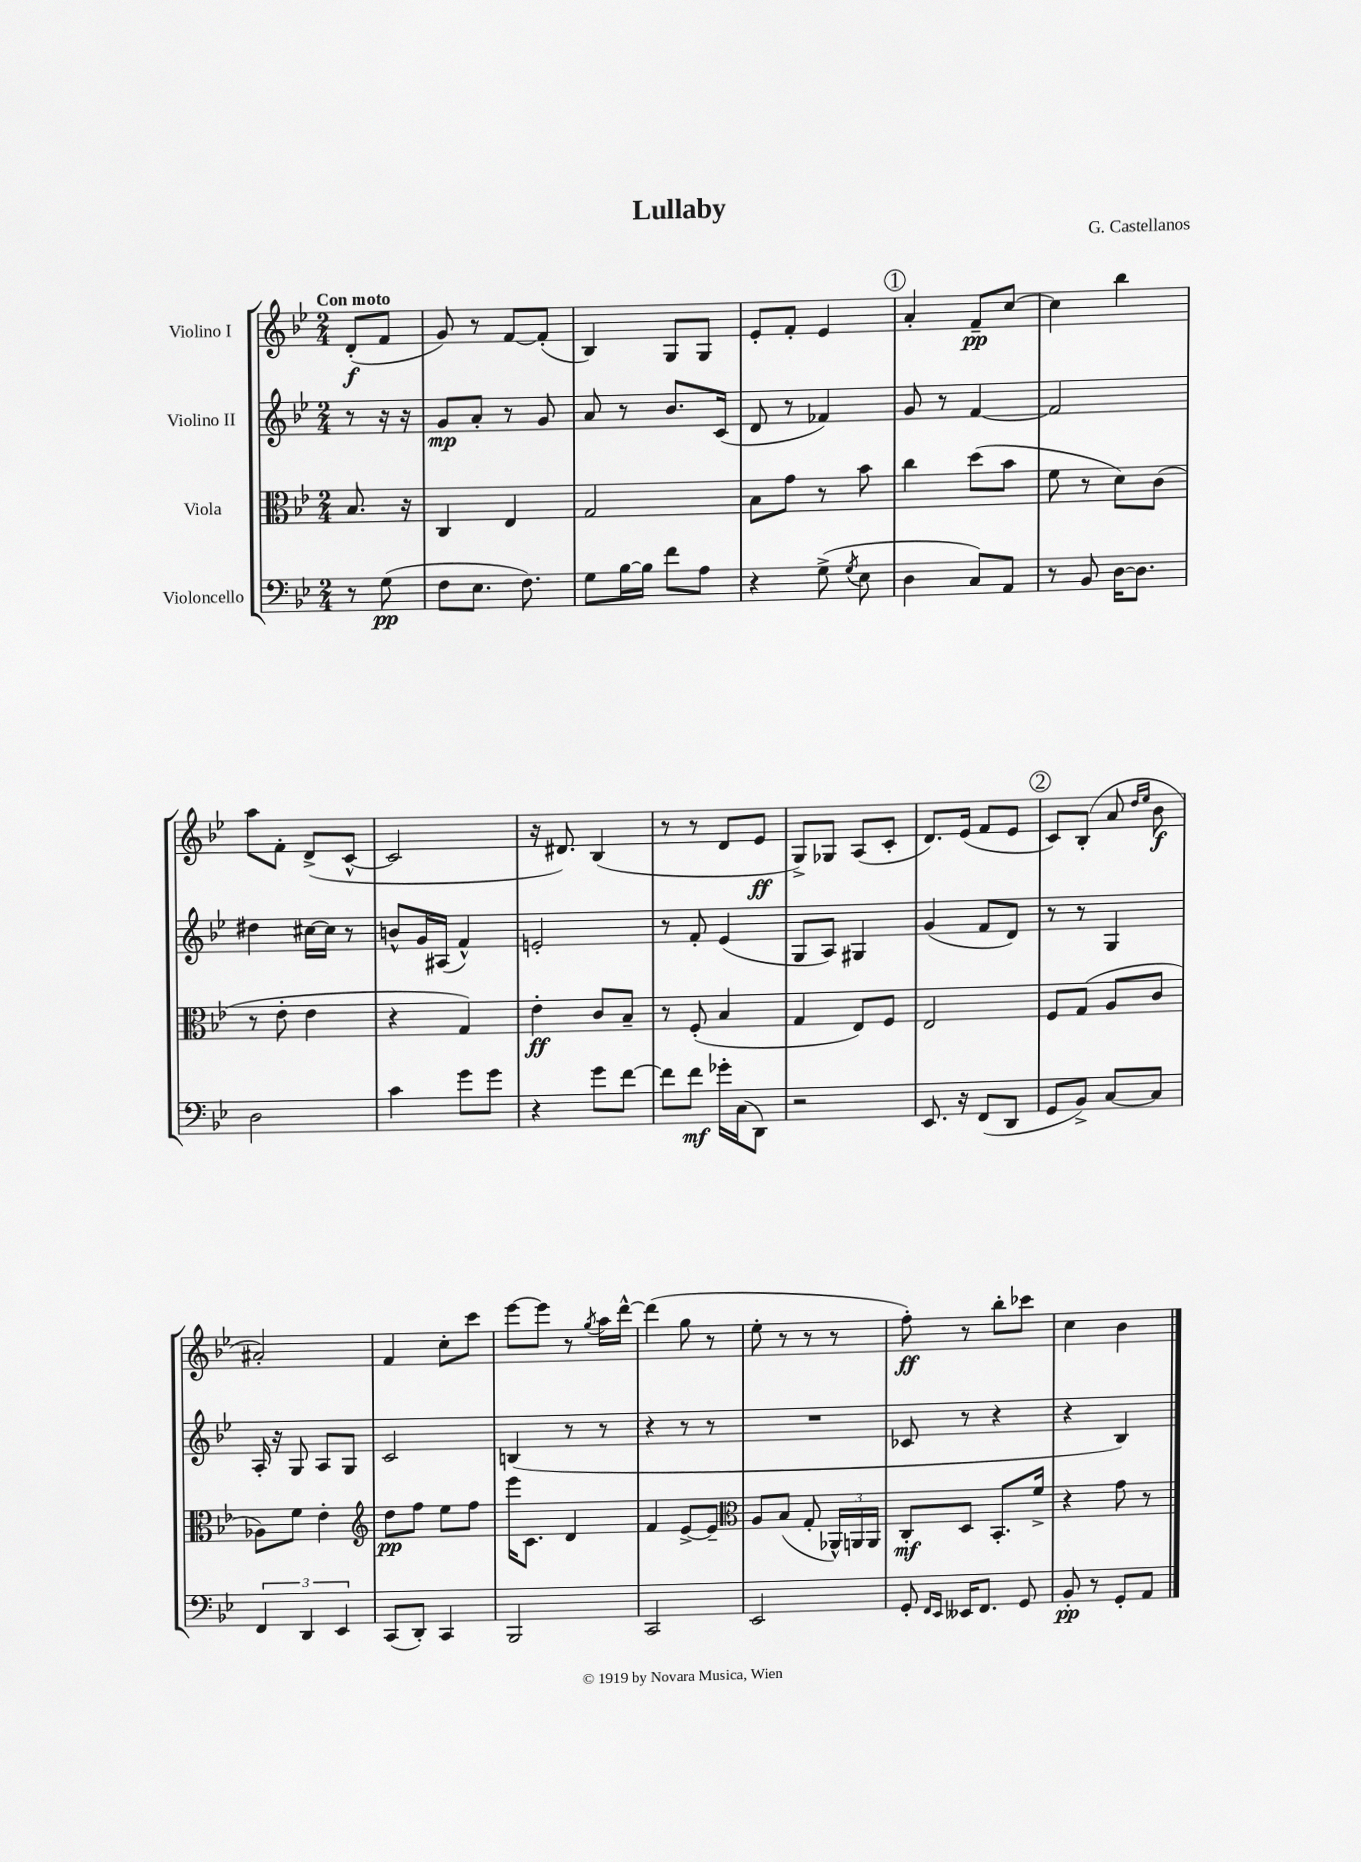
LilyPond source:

\header { title = "Lullaby" composer = "G. Castellanos" }
<<
\new StaffGroup <<
\new Staff = "s0" \with { instrumentName = "Violino I" } {
    \clef treble \key bes \major \numericTimeSignature \time 2/4 \partial 4 \tempo "Con moto"
    \autoBeamOff d'8[-.\f( f'8] |
    g'8) r8 f'8[~ f'8]-.( |
    bes4) g8[ g8] |
    ees'8[-. f'8]-. ees'4 |
    \mark \markup { \circle "1" } a'4-. f'8[--\pp c''8]~ |
    c''4 bes''4 |
    a''8[ f'8]-. d'8[->( c'8]~-^ |
    c'2 |
    r16 dis'8.) bes4( |
    r8 r8 d'8[ ees'8]\ff |
    g8[->) ges8] a8[( c'8]-. |
    d'8.[) ees'16]( f'8[ ees'8] |
    \mark \markup { \circle "2" } c'8[) bes8]-.( a'8 \grace { d''16[ ees''16] } bes'8\f |
    ais'2-.) |
    f'4 c''8[-. c'''8] |
    ees'''8[~ ees'''8] r8 \acciaccatura { g''8 } a''16[ d'''16]~-^ |
    d'''4( g''8 r8 |
    ees''8-. r8 r8 r8 |
    f''8-.\ff) r8 bes''8[-. ces'''8] |
    c''4 bes'4 \bar "|." |
}
\new Staff = "s1" \with { instrumentName = "Violino II" } {
    \clef treble \key bes \major \numericTimeSignature \time 2/4 \partial 4
    \autoBeamOff r8 r16 r16 |
    g'8[\mp a'8]-. r8 g'8 |
    a'8 r8 bes'8.[ c'16]( |
    d'8 r8 fes'4) |
    \mark \markup { \circle "1" } g'8 r8 f'4~ |
    f'2 |
    dis''4 cis''16[~ cis''16] r8 |
    b'8[-^ g'16 ais16]( f'4-^) |
    e'2-. |
    r8 f'8-. ees'4( |
    g8[ a8]) gis4 |
    g'4( f'8[ d'8]) |
    \mark \markup { \circle "2" } r8 r8 g4 |
    a16-. r16 g8 a8[ g8] |
    c'2 |
    b4( r8 r8 |
    r4 r8 r8 |
    R2 |
    ces'8 r8 r4 |
    r4 bes4) \bar "|." |
}
\new Staff = "s2" \with { instrumentName = "Viola" } {
    \clef alto \key bes \major \numericTimeSignature \time 2/4 \partial 4
    \autoBeamOff bes8. r16 |
    c4 ees4 |
    g2 |
    bes8[ g'8] r8 bes'8 |
    \mark \markup { \circle "1" } c''4 d''8[( bes'8] |
    f'8 r8 d'8[) c'8]( |
    r8 ees'8-. ees'4 |
    r4 g4) |
    ees'4-.\ff c'8[ bes8]-- |
    r8 f8-.( bes4 |
    g4 ees8[) f8] |
    ees2 |
    \mark \markup { \circle "2" } f8[ g8]( a8[ c'8] |
    aes8[) f'8] ees'4-. |
    \clef treble d''8[\pp f''8] ees''8[ f''8] |
    ees'''16[ c'8.] d'4 |
    f'4 ees'8[~-> ees'8]-- |
    \clef alto a8[ bes8]( g8-. \tuplet 3/2 { aes,16[-^) a,16 a,16] } |
    c8[-.\mf d8] bes,8.[-. f'16]-> |
    r4 g'8 r8 \bar "|." |
}
\new Staff = "s3" \with { instrumentName = "Violoncello" } {
    \clef bass \key bes \major \numericTimeSignature \time 2/4 \partial 4
    \autoBeamOff r8 g8\pp( |
    f8[ ees8.] f8.) |
    g8[ bes16~ bes16] f'8[ a8] |
    r4 g8->( \acciaccatura { g8 } ees8 |
    \mark \markup { \circle "1" } d4 c8[) a,8] |
    r8 bes,8 d16[~ d8.] |
    d2 |
    c'4 g'8[ g'8] |
    r4 g'8[ f'8]~ |
    f'8[ f'8]\mf ges'16[-. c16( d,8]) |
    r2 |
    ees,8. r16 f,8[( d,8] |
    \mark \markup { \circle "2" } g,8[ bes,8]->) c8[~ c8] |
    \tuplet 3/2 { f,4 d,4 ees,4 } |
    c,8[( d,8]-.) c,4 |
    bes,,2 |
    c,2 |
    ees,2 |
    g,8-. \grace { f,16[ ees,16] } eeses,16[ f,8.] g,8 |
    bes,8-.\pp r8 g,8[-. a,8] \bar "|." |
}
>>
>>
\layout { \context { \Score \remove "Bar_number_engraver" } }
